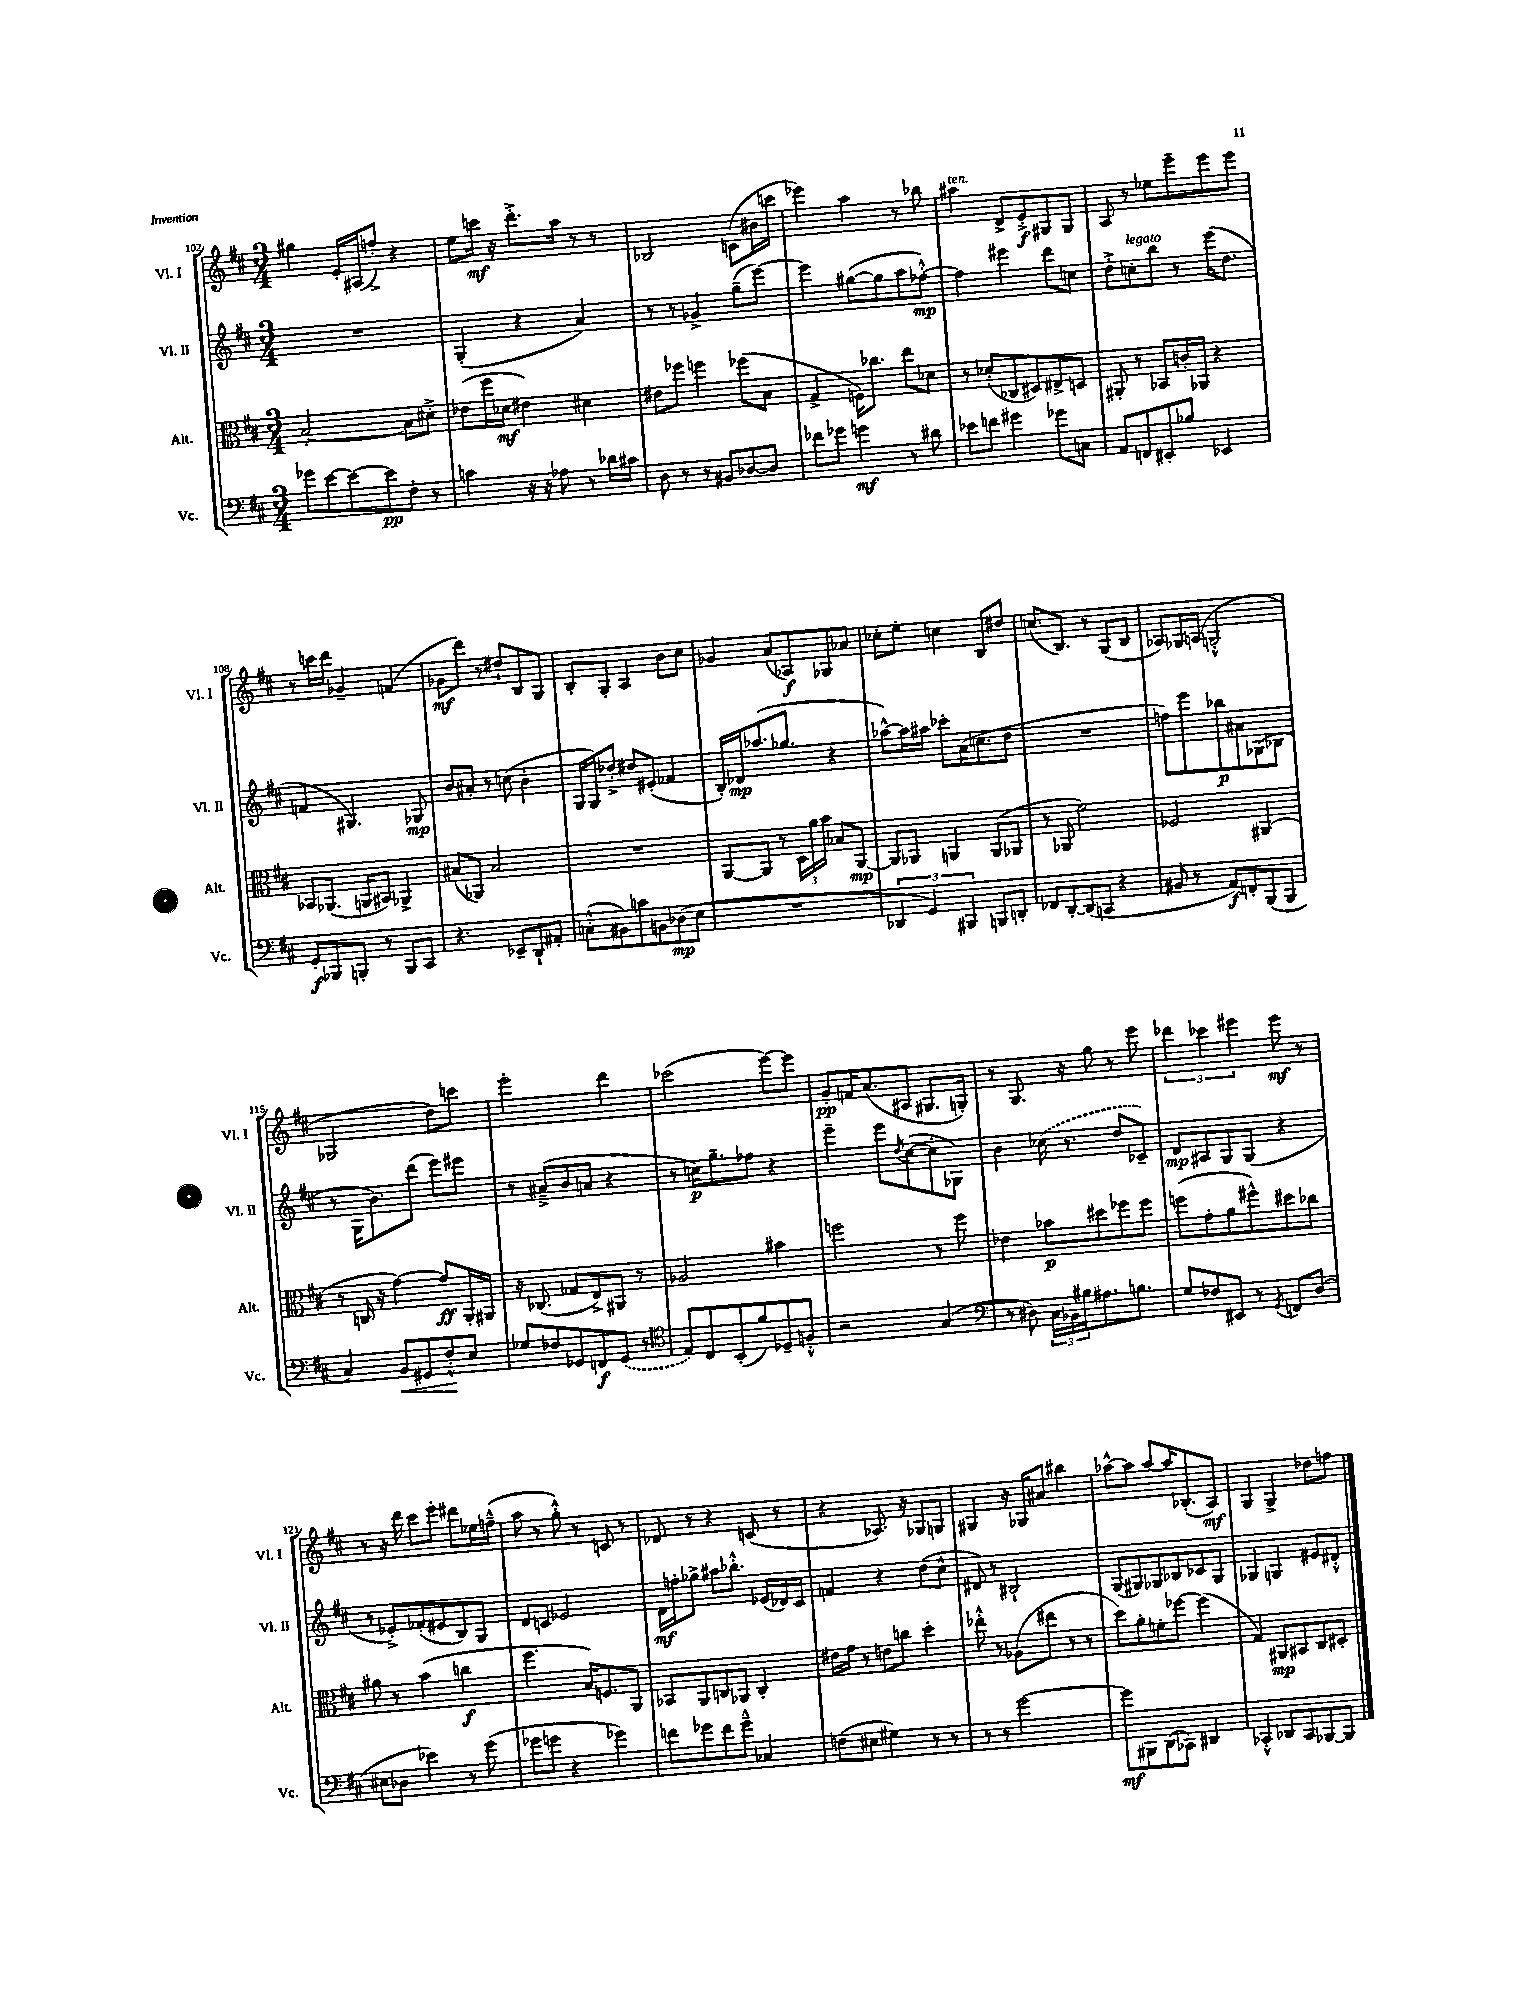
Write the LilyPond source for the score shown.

<<
\new StaffGroup <<
\new Staff = "s0" \with { instrumentName = "Vl. I" shortInstrumentName = "Vl. I" } {
    \clef treble \key d \major \numericTimeSignature \time 3/4
    gis''4 e'16-. ais16( f''8-.->) r4 |
    e''8 c'''16\mf r16 d'''8.-.-> a''16 r8 r8 |
    bes2 c'8( bis'16 c'''16 |
    ees'''4) a''4 r8 bes''8 |
    ais''4^\markup { \italic "ten." } d'8-> e'8-.->\f gis8 gis8 |
    a8 r8 ees''8 e'''8-- e'''8 e'''8 |
    r8 c'''16 d'''16 ges'4-- f'4( |
    ges'8\mf d'''8) r8 dis''8-! b8 g8 |
    b8-. g8-. a4 b'8 cis''8 |
    ges'4 a'8( aes8\f) ges8 aes'8 |
    ces''8-. e''8-. c''4 b8 dis''8 |
    c''8.( b8.) r8 g8( b8 |
    aes8) ges16 a16( g2-.-^ |
    ges2 d''8) c'''8 |
    e'''2-. d'''4 |
    ces'''2( e'''8~) e'''8 |
    g'8-.\pp f'16 a'8.( ais8 gis8. g16-.) |
    r8 g8. r16 g''8 r8 e'''8 |
    \tuplet 3/2 { des'''4 ces'''4 eis'''4 } eis'''8\mf r8 |
    r8 r16 d'''16 cis'''8 e'''8-. dis'''8 ees''16 f''16---^( |
    a''8 r8 g''8-.-^) r8 c'8 r8 |
    des'8 r8 r4 c'8( r8 |
    r4 aes8.) r16 ges8 g8 |
    gis4 r16 ges16 ais'8 bis''4 |
    aes''8~-^ aes''8 aes''8~ aes''16 bes8.-.( a8\mf) |
    g4 g4-> des''8 f''8 \bar "|." |
}
\new Staff = "s1" \with { instrumentName = "Vl. II" shortInstrumentName = "Vl. II" } {
    \clef treble \key d \major \numericTimeSignature \time 3/4
    R2. |
    g4-.( r4 a'4) |
    r8 r8 ges'4-> g''8--( e'''8~) |
    e'''4 gis''8~( gis''8 a''8 fes''8~-.-^\mp) |
    fes''4 eis'''4 d'''8 c''8 |
    d''8-.-> c''8-.^\markup { \italic "legato" } b''8 r8 e'''16( d''8. |
    f'4 gis4.) ges8\mp |
    b'8 ais'8-. r8 c''8( b'4-. |
    g16 g16) des''8-.-> dis''8 eis'8-.( fes'4 |
    b16-.) des'16\mp aes''8.( ges''8. r4 |
    aes''8~-^) aes''16 ais''16 ces'''8-. a'16( c''8. d''8 |
    R2. |
    f''8) e'''8 bes''8\p ais'8 ges8( bes8 |
    r8 g16 b'8.) d'''8( e'''8) eis'''8 |
    r8 ais'8--->( b'8 a'8 r4 |
    r8 c''16\p) g''8.-- fes''8 r4 |
    e'''4-- e'''8 \acciaccatura { d''8 } cis''8~( cis''8-. ges8) |
    b'4 \once \slurDashed ces''16( r8. d''8 ces'8--) |
    d'8\mp ais8 g8 g8( r4 |
    r8 ees'8-.->) fes'8-.( eis'8 b8) g8 |
    d'8 c'8 ees'2 |
    d'16\mf f''16-. ges''8-> ais''8 bes''8.-.-^ ees'16( des'16) cis'16 |
    f'4 r4 d''8( cis''8-^ |
    dis'8) r8 bis2-! |
    g8( gis8) ges8 bes8 ces'8 ges8 |
    ges4 g4 eis'8 dis'8-.-^ \bar "|." |
}
\new Staff = "s2" \with { instrumentName = "Alt." shortInstrumentName = "Alt." } {
    \clef alto \key d \major \numericTimeSignature \time 3/4
    b2~-. b8 dis'8-.-> |
    ees'8( fis''16 des'16\mf eis'4) dis'4 |
    eis'8 fes''8 f''4 fes''8( b8 |
    g4-> f16) ces''8. e''8 des'8 |
    r8 des'8-.( ces8 dis8) eis8-> d8 |
    ais,8-. r8 bes,8 c'16-. aes,16 r4 |
    bes,8 aes,8.( a,16 bis,8) aes,4-> |
    bis8( aes,8) bis2 |
    R2. |
    a,8~ a,8 r8 \tuplet 3/2 { d16 a'16 b'16 } bes8 a,8~\mp |
    a,8 aes,8 a,4 a,8( aes,8 |
    r8 aes,8 fis'2) |
    fes2 ais,4( |
    r8 c16 r16 g'4~) g'8\ff a,16-. ais,16 |
    r16 ces8.( ges8 e8->) ais,8 r8 |
    aes2 bis'4 |
    f''2 r8 f''8 |
    ees'4 bes'8\p dis''8 fes''8 fes''8 |
    f''8( g'8-. a'8 fis''8-^) dis''8 ces''8 |
    ais'8 r8 b'4( c''4\f |
    fis''4. b16) f8. a,8 |
    bes,8 a,8 c8 aes,8 c4-. |
    eis'16 g'16 r8 e'8 c''8 d''4-. |
    ees''8-.-^ r8 aes8( eis''8 r8 r8 |
    d''8) a'8-. f'8-. fes''8~ fes''4( |
    g4) ais,8\mp bis,8 cis8 dis8-. \bar "|." |
}
\new Staff = "s3" \with { instrumentName = "Vc." shortInstrumentName = "Vc." } {
    \clef bass \key d \major \numericTimeSignature \time 3/4
    ges'8 e'8~ e'8~ e'8\pp fis8-. r8 |
    c'4 r16 r16 aes8 r8 des'16 cis'16 |
    d8 r8 r8 bis,8 des8~ des8 |
    fes'8 ges'8 g'4\mf r8 dis'8 |
    ees'8 f'8 gis'4 ges'8 c8 |
    a,8 f,8 eis,8-. bes8 ees,4 |
    g,8-.\f bes,,8 b,,8-. r8 b,,8 cis,8 |
    r4. ees,8-- d,8-! ais,8-. |
    c8-.-^( bis,8) c'8 b,8 des8\mp( e8 |
    R2. |
    \tuplet 3/2 { des,4 g,4) bis,,4 } b,,8 d,8-. |
    fes,8 d,8~-. d,8( c,8 r4 |
    bis,8 r8 a,8\f) f,8-. b,,8( b,,8 |
    cis4) b,8\< gis,8 fis8-.-^\! e8 |
    ges8 fes8 ges,8 f,8\f \once \slurDashed ges,8( r8 |
    \clef tenor e8) cis8 b,8-.( fis'8) des8-- f8-.-^ |
    r2 g4( |
    \clef bass r8 dis8) \tuplet 3/2 { cis16 bes,16 bis16 } ais8. b8. |
    g8 fes8 eis,8 r8 \acciaccatura { g,8 } f,8 d8( |
    eis8 des8 ees'4) r8 g'8( |
    ges'8 g'8 r4 ges'4) |
    f'8 ges'8 f'8 ges'8---^ ces4 |
    f8( eis8 gis4) r8 r8 |
    r8 r8 g'2~ |
    g'8\mf bis,,8 d,8( ces,8) dis,4 |
    ces,4-.-^ des,8 ces,8 bes,,8~ bes,,8 \bar "|." |
}
>>
>>
\layout { \context { \Score currentBarNumber = #102 } }
